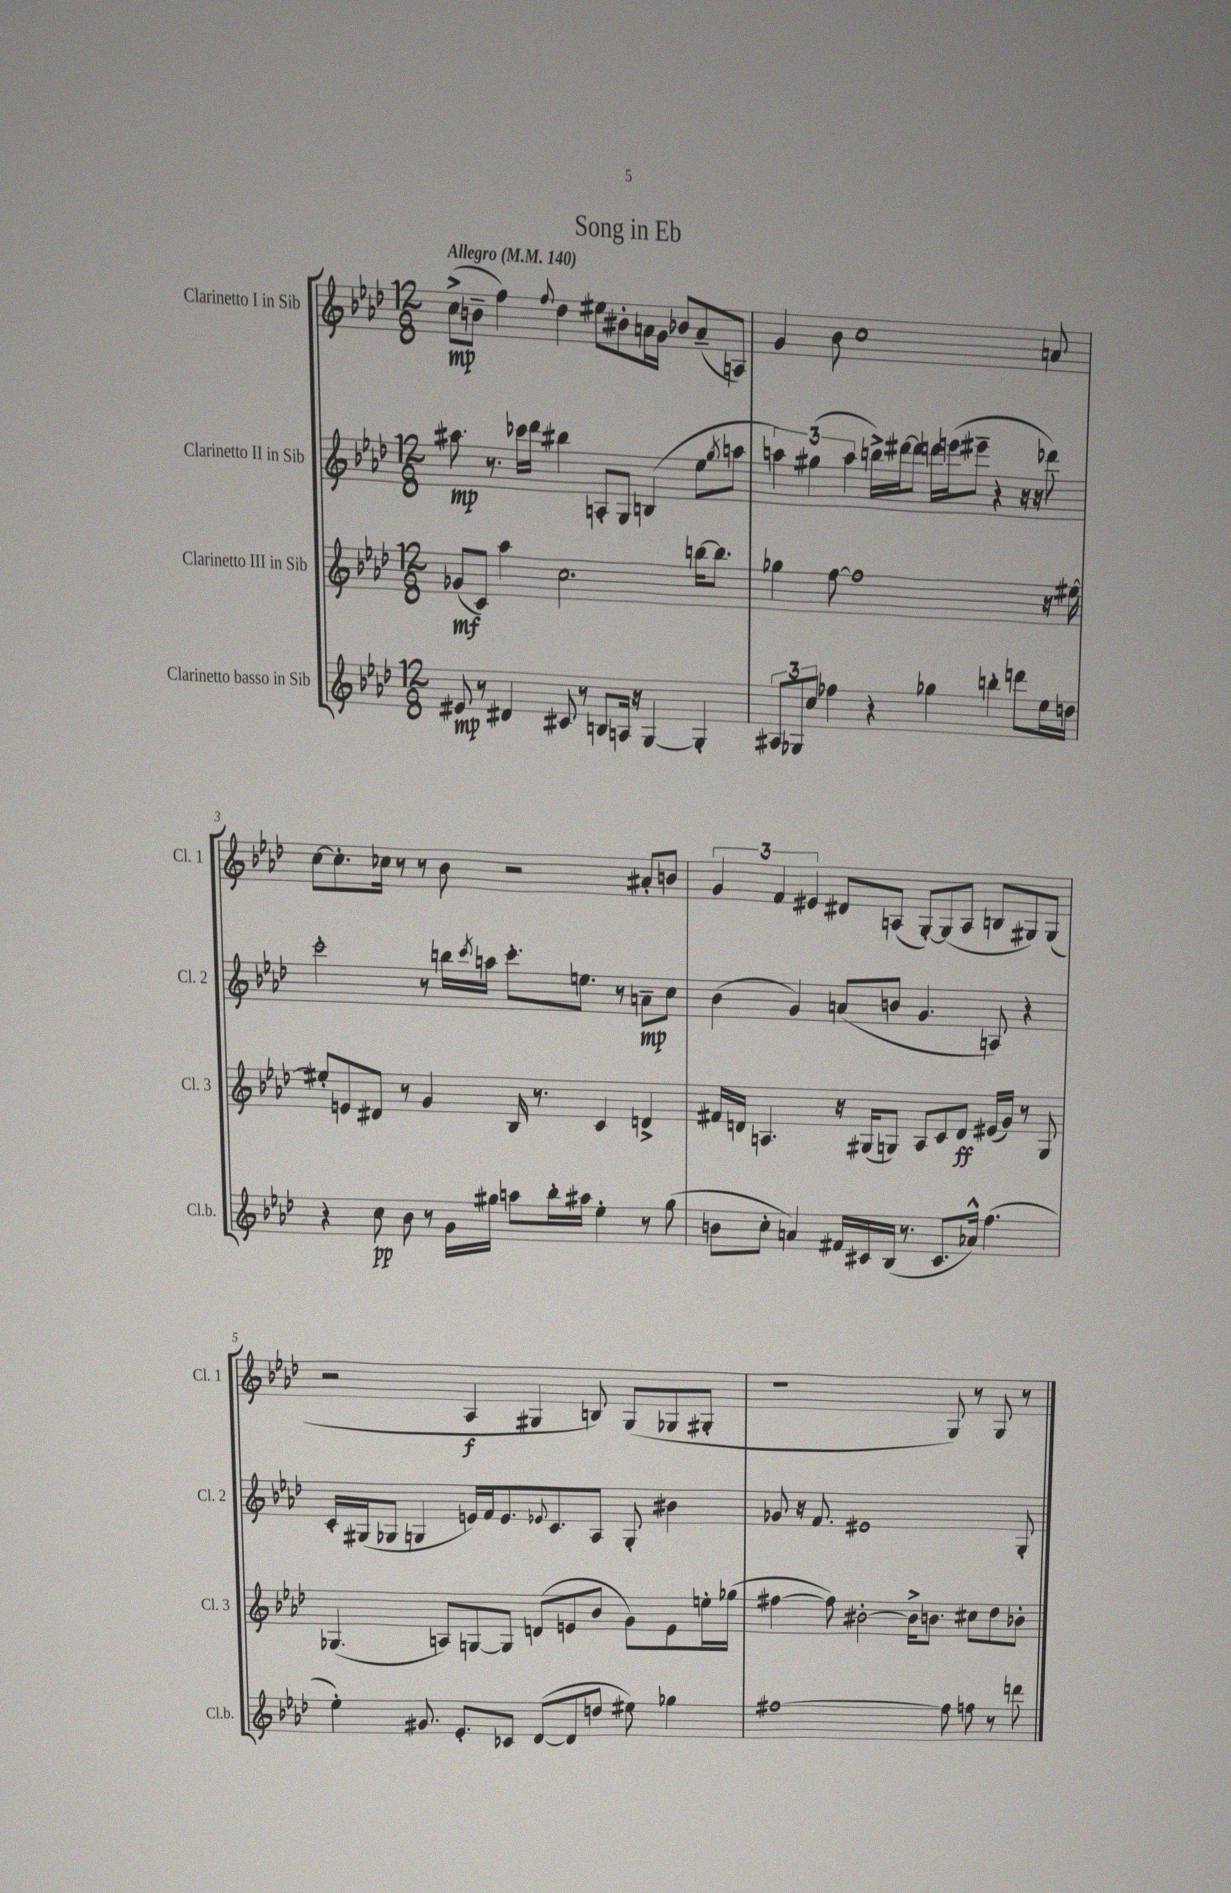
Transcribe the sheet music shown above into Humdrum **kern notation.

**kern	**dynam	**kern	**dynam	**kern	**dynam	**kern	**dynam
*part4	*part4	*part3	*part3	*part2	*part2	*part1	*part1
*staff4	*staff4	*staff3	*staff3	*staff2	*staff2	*staff1	*staff1
*I"Clarinetto basso in Sib	*	*I"Clarinetto III in Sib	*	*I"Clarinetto II in Sib	*	*I"Clarinetto I in Sib	*
*I'Cl.b.	*	*I'Cl. 3	*	*I'Cl. 2	*	*I'Cl. 1	*
*clefG2	*	*clefG2	*	*clefG2	*	*clefG2	*
*k[b-e-a-d-]	*	*k[b-e-a-d-]	*	*k[b-e-a-d-]	*	*k[b-e-a-d-]	*
*M12/8	*	*M12/8	*	*M12/8	*	*M12/8	*
*MM140	*	*MM140	*	*MM140	*	*MM140	*
=1	=1	=1	=1	=1	=1	=1	=1
!	!	!	!	!	!	!LO:TX:a:B:t=Allegro	!
8e#X/	mp	(8g-X/L	mf	8.aa#X\	mp	(8cc^\L	mp
8r	.	8c/J)	.	.	.	8bn~\J	.
.	.	.	.	8.r	.	.	.
4d#X/	.	4aa-\	.	.	.	4ff\)	.
.	.	.	.	16ccc-X\LL	.	.	.
.	.	.	.	16ddd-\JJ	.	.	.
.	.	.	.	.	.	8qqff/	.
8c#X/	.	2.cc\	.	4bb#X\	.	4dd-\	.
8r	.	.	.	.	.	.	.
8Bn/L	.	.	.	8An'/L	.	8ee#X\L	.
16An/Jk	.	.	.	8G/J	.	8b#X'\	.
16r	.	.	.	.	.	.	.
[4G/	.	.	.	(4Bn/	.	16an\L	.
.	.	.	.	.	.	16g\JJ	.
.	.	.	.	.	.	8b-X/L	.
4G'/]	.	[16bbn\KL	.	8ee-\L	.	(8a~/	.
.	.	8.bb\J]	.	.	.	.	.
.	.	.	.	8qgg/	.	.	.
.	.	.	.	8aan\J	.	8An/J)	.
=2	=2	=2	=2	=2	=2	=2	=2
12A#X/L	.	4gg-X\	.	6aan\)	.	4g/	.
12G-X/	.	.	.	.	.	.	.
12cc/J	.	.	.	(6gg#X\	.	.	.
4ff-X\	.	[8ff\	.	.	.	8b-\	.
.	.	.	.	6aa\	.	.	.
.	.	1ff]	.	.	.	1cc	.
4r	.	.	.	16bbn^\LL)	.	.	.
.	.	.	.	[16ddd#X\J	.	.	.
.	.	.	.	8ddd#\J]	.	.	.
4gg-X\	.	.	.	16dddn\LL	.	.	.
.	.	.	.	(16eeen\J	.	.	.
.	.	.	.	8eee#X~\J	.	.	.
4bbn'\	.	.	.	4r	.	.	.
8dddn\L	.	.	.	16r	.	.	.
.	.	.	.	16r	.	.	.
16ee-\L	.	16r	.	8ddd-X\)	.	8an/	.
16ddn\JJ	.	[16ee#X\	.	.	.	.	.
!!LO:LB:g=z
=3	=3	=3	=3	=3	=3	=3	=3
4r	.	8ee#X'/L]	.	2ccc'\	.	[8cc\L	.
.	.	8en/	.	.	.	8.cc'\]	.
8cc\	pp	8d#X/J	.	.	.	.	.
.	.	.	.	.	.	16cc-X\Jk	.
8b-\	.	8r	.	.	.	8r	.
8r	.	4g/	.	8r	.	8r	.
16g\LL	.	.	.	16bbn\LL	.	8b-\	.
.	.	.	.	8qccc/	.	.	.
16gg#X\JJ	.	.	.	16aan\JJ	.	.	.
8aan\L	.	16B-/	.	8.ccc'\L	.	2r	.
.	.	8.r	.	.	.	.	.
16bb-'\L	.	.	.	.	.	.	.
16aa#X\JJ	.	.	.	8.een\J	.	.	.
4ee-'\	.	4c/	.	.	.	.	.
.	.	.	.	8r	.	.	.
8r	.	4dn^/	.	8an~\L	mp	8a#X'/L	.
(8gg#\	.	.	.	8cc\J	.	8bn/J	.
=4	=4	=4	=4	=4	=4	=4	=4
8bn\L	.	16f#X/LL	.	(4b-\	.	6g/	.
.	.	16dn/JJ	.	.	.	.	.
8cc'\J	.	4.An/	.	.	.	.	.
.	.	.	.	.	.	6f/	.
4an/)	.	.	.	4g/)	.	.	.
.	.	.	.	.	.	6e#X/	.
16f#X/LL	.	16r	.	(8an/L	.	8d#X/L	.
16c#X/	.	(16G#X/KL	.	.	.	.	.
(16B-/JJ	.	8Gn/J)	.	8bn/J	.	(8An/J	.
8.r	.	.	.	.	.	.	.
.	.	8A/L	.	4.g/	.	[8G'/L)	.
8.c#/L	.	8c/	.	.	.	(8G/]	.
.	.	8d/J	ff	.	.	8A/J	.
16a-X^^/Jk)	.	.	.	.	.	.	.
(4.ff\	.	(16e#X/LL	.	8An/)	.	8Bn/L	.
.	.	16g/JJ)	.	.	.	.	.
.	.	8r	.	4r	.	8G#X/)	.
.	.	8G/	.	.	.	(8G#/J	.
!!LO:LB:g=z
=5	=5	=5	=5	=5	=5	=5	=5
4ee-'\)	.	(4.G-X/	.	16c'/LL	.	2r	.
.	.	.	.	(16G#X/J	.	.	.
.	.	.	.	8G-X/J	.	.	.
8.g#X/	.	.	.	4Gn/	.	.	.
.	.	8An/L)	.	.	.	.	.
8.e-'/L	.	.	.	.	.	.	.
.	.	[8Gn/	.	16en/LL)	.	4A-/	f
.	.	.	.	16f/J	.	.	.
8c-X/J	.	8G/J]	.	8.e/	.	.	.
([8d-/L	.	(8dn/L	.	.	.	4G#X/	.
.	.	.	.	8qqe-X/	.	.	.
.	.	.	.	8.c/	.	.	.
8d-/]	.	8en/	.	.	.	.	.
8ddn/J	.	8b-/J	.	8A-/J	.	8Bn/)	.
8ee#X\)	.	8g\L)	.	8G'/	.	(8G#/L	.
4gg-X\	.	8e\	.	4b#X\	.	8G-X/	.
.	.	16een'\L	.	.	.	8G#X'/J	.
.	.	(16gg-X\JJ	.	.	.	.	.
=6	=6	=6	=6	=6	=6	=6	=6
[1ff#X	.	[4ff#X\	.	8g-X/	.	1r	.
.	.	.	.	16r	.	.	.
.	.	.	.	8.f/	.	.	.
.	.	8ff#\])	.	.	.	.	.
.	.	[2b#X'\	.	1e#X	.	.	.
.	.	16b#^\KL]	.	.	.	.	.
.	.	8.bn\J	.	.	.	.	.
8ff#\]	.	.	.	.	.	8G/)	.
8ffn\	.	8cc#X\L	.	.	.	8r	.
8r	.	8dd-\	.	.	.	8G/	.
8dddn\	.	8b-X'\J	.	8G'/	.	8r	.
==	==	==	==	==	==	==	==
*-	*-	*-	*-	*-	*-	*-	*-
